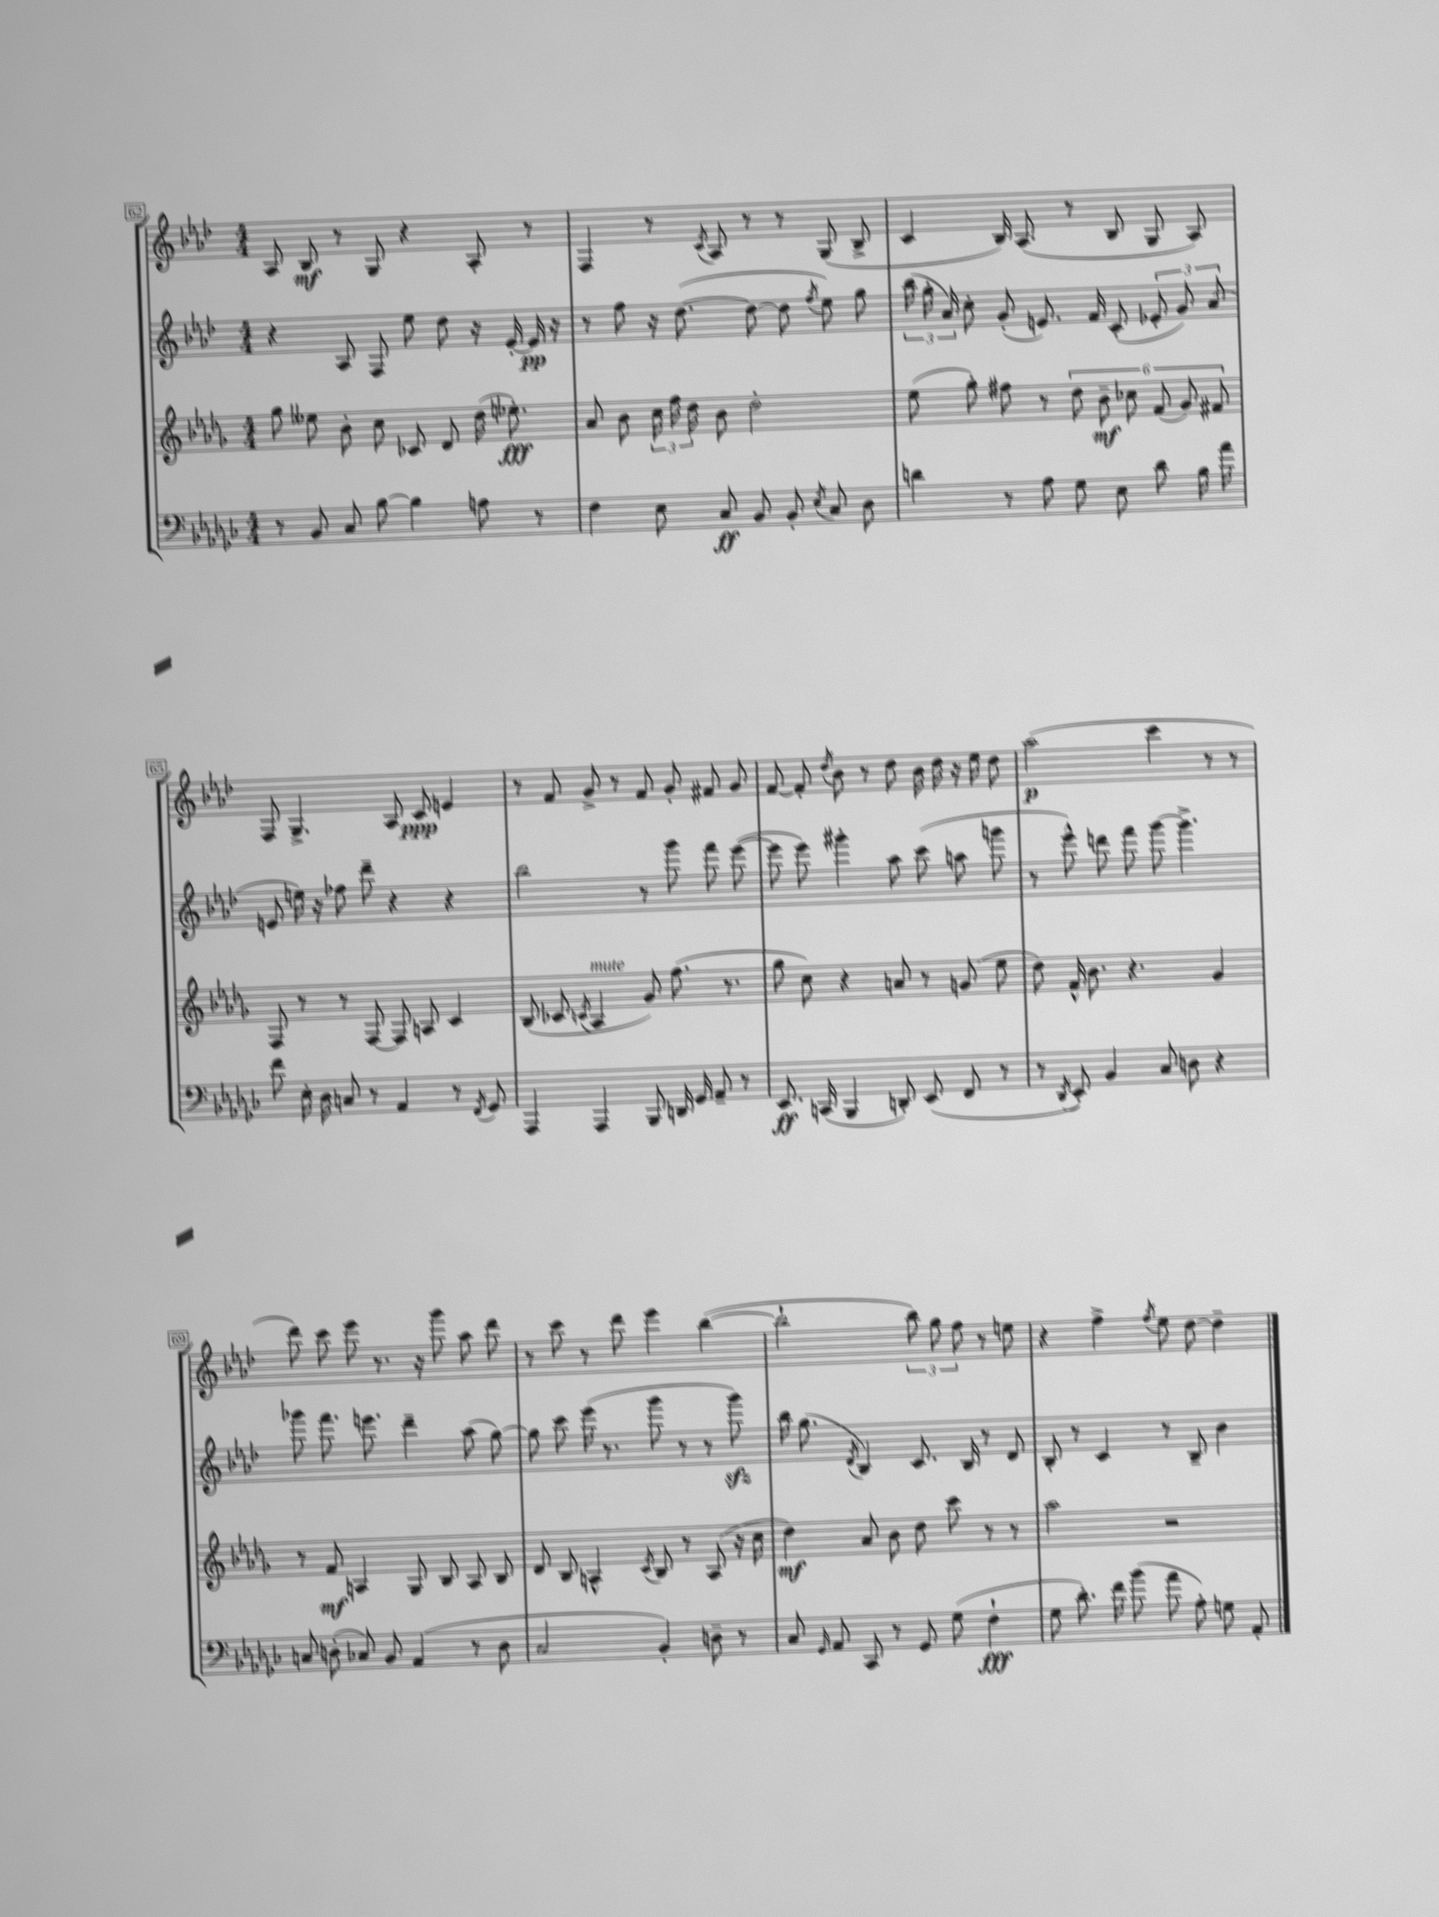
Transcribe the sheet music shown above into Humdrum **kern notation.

**kern	**dynam	**kern	**dynam	**kern	**dynam	**kern	**dynam
*part4	*part4	*part3	*part3	*part2	*part2	*part1	*part1
*staff4	*staff4	*staff3	*staff3	*staff2	*staff2	*staff1	*staff1
*clefF4	*	*clefG2	*	*clefG2	*	*clefG2	*
*k[b-e-a-d-g-c-]	*	*k[b-e-a-d-g-]	*	*k[b-e-a-d-]	*	*k[b-e-a-d-]	*
*M4/4	*	*M4/4	*	*M4/4	*	*M4/4	*
=62	=62	=62	=62	=62	=62	=62	=62
8r	.	8gg-\	.	4r	.	8A-/	.
8BB-/	.	8ee--X\	.	.	.	8B-/	mf
8C-/	.	8b-'\	.	8A-/	.	8r	.
[8B-\	.	8cc\	.	8F/	.	8G/	.
4B-\]	.	8c-X/	.	8ee-\	.	4r	.
.	.	8d-/	.	8dd-\	.	.	.
8An\	.	(16dd-\	.	16r	.	8A-'/	.
.	.	8.ee-X'\)	fff	[16e-'/	.	.	.
8r	.	.	.	16e-/]	pp	8r	.
.	.	.	.	16r	.	.	.
=63	=63	=63	=63	=63	=63	=63	=63
4F\	.	8a-/	.	8r	.	4F/	.
.	.	8b-\	.	8ff\	.	.	.
8E-\	.	24cc\	.	16r	.	8r	.
.	.	24ff\	.	.	.	.	.
.	.	.	.	([8.dd-\	.	.	.
.	.	24dd-\	.	.	.	.	.
.	.	.	.	.	.	8qc/	.
8C-/	ff	8b-\	.	.	.	8A-/	.
8BB-/	.	2dd-'\	.	8dd-\_	.	8r	.
8BB-'/	.	.	.	8dd-\]	.	8r	.
8qE-/	.	.	.	8qff/	.	.	.
8C-/	.	.	.	8ee-\)	.	(8G/	.
8D-\	.	.	.	8gg\	.	8B-^/	.
=64	=64	=64	=64	=64	=64	=64	=64
4dn\	.	(8ee-\	.	(24bb-\	.	4c/	.
.	.	.	.	24gg'\	.	.	.
.	.	.	.	24a-/)	.	.	.
.	.	8gg-'\)	.	8cc'\	.	.	.
8r	.	8ff#X\	.	(8g'/	.	16B-/)	.
.	.	.	.	.	.	(8.A-/	.
8A-\	.	8r	.	8.en/)	.	.	.
8G-\	.	12dd-\	.	.	.	8r	.
.	.	.	.	16f/	.	.	.
.	.	12b-~\	mf	.	.	.	.
8E-\	.	.	.	(8c'/	.	8B-/	.
.	.	12cc-X\	.	.	.	.	.
8d\	.	(12f/	.	12e-X'/	.	8G/	.
.	.	12g-/)	.	12g/)	.	.	.
16B-\	.	.	.	.	.	8A-/)	.
.	.	12f#X/	.	(12a-/	.	.	.
16a-\	.	.	.	.	.	.	.
!!LO:LB:g=z
=65	=65	=65	=65	=65	=65	=65	=65
8f\	.	8F/	.	8en/	.	8F/	.
16E-'\	.	8r	.	16een\)	.	4.G^/	.
16D-\	.	.	.	16r	.	.	.
8Cn/	.	8r	.	8ff-X\	.	.	.
8r	.	[8F/	.	8ddd-~\	.	.	.
4AA-/	.	8F/]	.	4r	.	8A-/	.
.	.	8An/	.	.	.	8c/	ppp
8r	.	4c/	.	4r	.	4en/	.
8qFF/	.	.	.	.	.	.	.
8GG-/	.	.	.	.	.	.	.
=66	=66	=66	=66	=66	=66	=66	=66
4AAA-/	.	(8B-/	.	2bb-\	.	8r	.
.	.	8c-X/	.	.	.	8f/	.
.	.	8qcn/	.	.	.	.	.
!	!	!LO:TX:a:i:t=mute	!	!	!	!	!
4AAA-/	.	4A-/	.	.	.	8g^/	.
.	.	.	.	.	.	8r	.
8BBB-/	.	8g-/)	.	8r	.	8f/	.
16DDn/	.	(8.ff\	.	8ggg\	.	8g'/	.
16GG-/	.	.	.	.	.	.	.
8AA-~/	.	.	.	8fff\	.	8f#X/	.
.	.	8.r	.	.	.	.	.
8r	.	.	.	([8eee-\	.	8g/	.
=67	=67	=67	=67	=67	=67	=67	=67
8.EE-/	ff	8gg-\	.	8eee-\]	.	[8f/	.
.	.	8cc\)	.	8eee-\)	.	8f'/]	.
(16CCn/	.	.	.	.	.	.	.
.	.	.	.	.	.	8qdd-/	.
4BBB-/	.	4r	.	4ggg#X'\	.	8b-\	.
.	.	.	.	.	.	8r	.
8DDn'/)	.	8an/	.	8aa-\	.	8dd-\	.
(8EE-/	.	8r	.	(8ccc\	.	16b-\	.
.	.	.	.	.	.	16dd-\	.
8FF/	.	(8gn/	.	8aan\	.	16r	.
.	.	.	.	.	.	16ee-\	.
8r	.	8ee-\	.	8gggn\	.	8dd-\	.
=68	=68	=68	=68	=68	=68	=68	=68
8r	.	8dd-\)	.	8r	.	(2aa-\	p
8qDD-/	.	.	.	.	.	.	.
8EE-'/)	.	16f^^/	.	8eee-^^\)	.	.	.
.	.	8.b-\	.	.	.	.	.
4BB-/	.	.	.	8dddn\	.	.	.
.	.	4.r	.	8fff\	.	.	.
8C-/	.	.	.	[8ggg\	.	4ccc\	.
8Dn\	.	.	.	4.ggg^\]	.	.	.
4r	.	4g-/	.	.	.	8r	.
.	.	.	.	.	.	8r	.
!!LO:LB:g=z
=69	=69	=69	=69	=69	=69	=69	=69
8Cn/	.	8r	.	8ggg-X\	.	8ddd-\)	.
(8Dn'\	.	8f/	mf	8.fff\	.	8ccc\	.
8C-X/)	.	4An/	.	.	.	8eee-\	.
.	.	.	.	8.eeen\	.	.	.
8BB-/	.	.	.	.	.	8.r	.
(4AA-/	.	8G-/	.	4ddd-~\	.	.	.
.	.	.	.	.	.	16r	.
.	.	8B-/	.	.	.	8ggg\	.
8r	.	8A/	.	(8aa-\	.	8aa-\	.
8D\	.	8B-/	.	[8gg\)	.	8ddd-\	.
=70	=70	=70	=70	=70	=70	=70	=70
2C-/	.	8d-/	.	8gg\]	.	8r	.
.	.	8B-/	.	8ccc\	.	8ccc\	.
.	.	4An^^/	.	(16eee-\	.	8r	.
.	.	.	.	8.r	.	.	.
.	.	.	.	.	.	8ddd-\	.
.	.	8qc/	.	.	.	.	.
4BB-'/)	.	8B-/	.	8ggg\	.	4eee-\	.
.	.	8r	.	8r	.	.	.
8Dn~\	.	(8A/	.	8r	.	([4bb-\	.
8r	.	16r	.	8gggzz\)	.	.	.
.	.	16cc\	.	.	.	.	.
=71	=71	=71	=71	=71	=71	=71	=71
8C-/	.	4dd-\)	mf	16bb-\	.	2bb-`\]	.
.	.	.	.	(8.gg\	.	.	.
16qqGG-/	.	.	.	.	.	.	.
8AA-/	.	.	.	.	.	.	.
.	.	.	.	8qd-/	.	.	.
8CC-/	.	8a-/	.	4B-/)	.	.	.
8r	.	8b-\	.	.	.	.	.
8GG-/	.	8dd-\	.	8.c/	.	12bb-\)	.
.	.	.	.	.	.	12gg\	.
(8G-\	.	8ccc\	.	.	.	.	.
.	.	.	.	.	.	12ff\	.
.	.	.	.	16B-/	.	.	.
4F`\	fff	8r	.	8r	.	8r	.
.	.	8r	.	8d-/	.	8een\	.
=72	=72	=72	=72	=72	=72	=72	=72
8G-\	.	2aa-\	.	8B-'/	.	4r	.
8.d-'\)	.	.	.	8r	.	.	.
.	.	.	.	4c/	.	4ff^\	.
16f\	.	.	.	.	.	.	.
(8b-\	.	.	.	.	.	.	.
.	.	.	.	.	.	8qff/	.
8a-\	.	2r	.	8r	.	8ee-\	.
8A-'\)	.	.	.	8B-~/	.	[8dd-\	.
8Gn\	.	.	.	4b-\	.	4dd-~\]	.
8AA-'/	.	.	.	.	.	.	.
==	==	==	==	==	==	==	==
*-	*-	*-	*-	*-	*-	*-	*-
